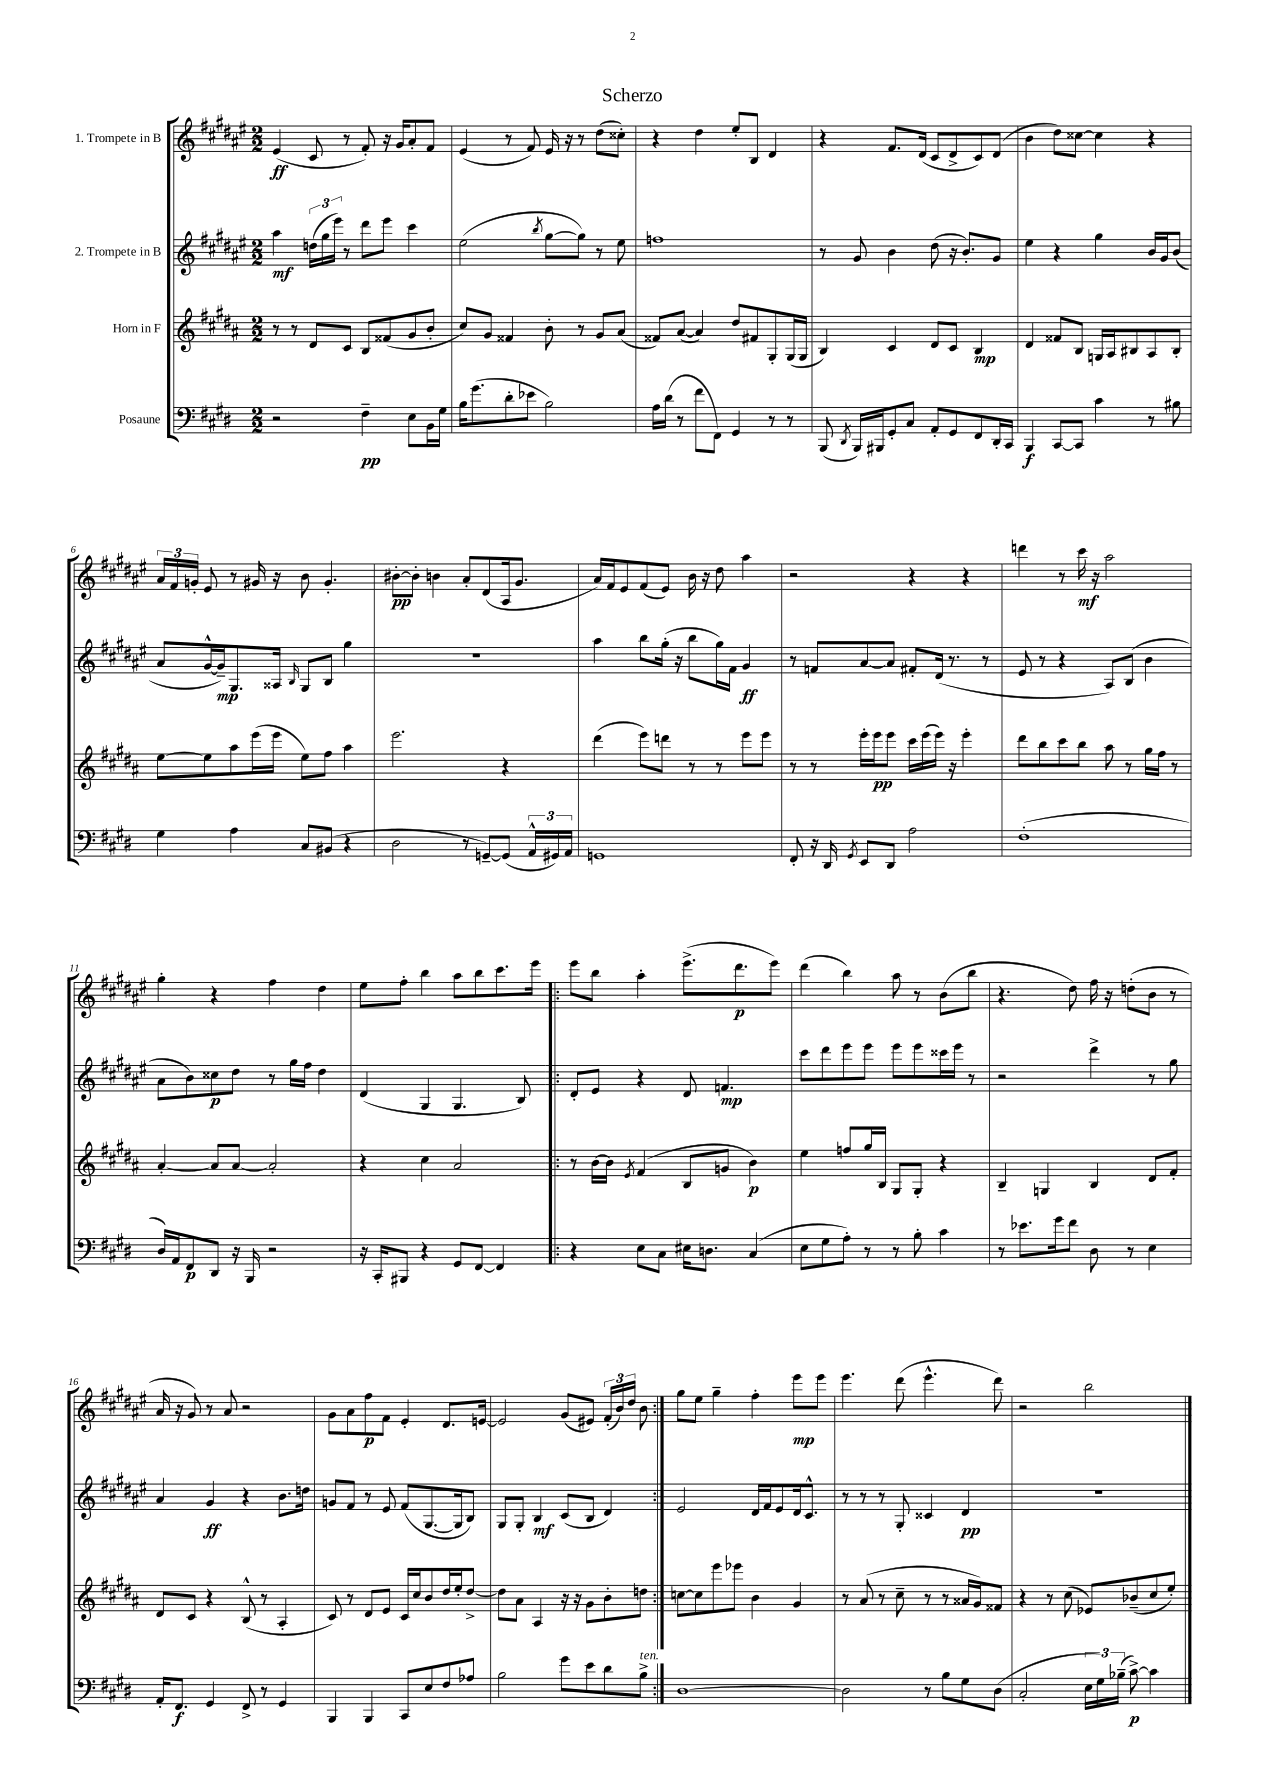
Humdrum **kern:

**kern	**kern	**kern	**kern
*staff4	*staff3	*staff2	*staff1
*clefF4	*clefG2	*clefG2	*clefG2
*k[f#c#g#d#]	*k[f#c#g#d#a#]	*k[f#c#g#d#a#e#]	*k[f#c#g#d#a#e#]
*M2/2	*M2/2	*M2/2	*M2/2
2r	8r	4aa#	(4e#
.	8r	.	.
.	8d#	(24dd	8c#
.	.	24gg#	.
.	.	24eee#)	.
.	8c#	8r	8r
4F#~	8B	8ddd#	8f#')
.	(8f##	8eee#	16r
.	.	.	16g#
8E	8g#	4ccc#	8a#'
16BB	8b'	.	8f#
16G#	.	.	.
=	=	=	=
16B	8cc#)	(2ee#	(4e#
(8.g#	.	.	.
.	8g#	.	.
8d#'	4f##	.	8r
8e-	.	.	8f#)
.	.	8qbb	.
2B)	8b'	[8gg#	16e#
.	.	.	16r
.	8r	8gg#])	8r
.	8g#	8r	(8dd#
.	(8a#	8ee#	8cc##')
=	=	=	=
16A	8f##)	1ff	4r
(16d#	.	.	.
8r	([8a#	.	.
8f#	4a#])	.	4dd#
8FF#)	.	.	.
4GG#	8dd#	.	8ee#'
.	8f#	.	8B
8r	8G#'	.	4d#
8r	(16G#	.	.
.	16G#	.	.
=	=	=	=
(8BBB	4B)	8r	4r
8qDD#	.	.	.
16BBB)	.	8g#	.
16BBB#	.	.	.
8GG#'	4c#	4b	8.f#
8C#	.	.	.
.	.	.	(16d#
8AA'	8d#	(8dd#	8c#
8GG#	8c#	16r	8d#^
.	.	8.b')	.
8FF#	4B	.	8c#)
16DD#'	.	8g#	(8d#
16CC#	.	.	.
=	=	=	=
4BBB	4d#	4ee#	4b
[8CC#	8f##	4r	8dd#)
8CC#]	8B	.	[8cc##
4c#	16G	4gg#	4cc##]
.	16A#	.	.
.	8B#	.	.
8r	8A#	16b	4r
.	.	16g#	.
8B#	8B#'	(8b	.
=	=	=	=
4G#	[8ee	8a#	24a#
.	.	.	24f#
.	.	.	24g'
.	8ee]	[16g#^^	8e#
.	.	16g#~])	.
4A	8aa#	8.G#	8r
.	(16eee	.	16g#
.	16eee	16A##	16r
.	.	16qqB	.
8C#	8ee)	8G#	8b
(8BB#	8ff#	8B	4.g#'
4r	4aa#	4gg#	.
=	=	=	=
2D#	2.eee	1r	[8b#'
.	.	.	8b#']
.	.	.	4b
8r	.	.	8a#'
[8GG~)	.	.	(8d#
(8GG]	4r	.	16A#
.	.	.	8.g#
24AA^^	.	.	.
24GG#)	.	.	.
24AA	.	.	.
=	=	=	=
1GG	(4ddd#	4aa#	16a#)
.	.	.	16f#
.	.	.	8e#
.	8eee)	8bb	(8f#
.	8ddd	(16gg#'	8e#)
.	.	16r	.
.	8r	8bb	16b
.	.	.	16r
.	8r	16gg#)	8dd#
.	.	16f#	.
.	8eee	4g#	4aa#
.	8eee	.	.
=	=	=	=
8FF#'	8r	8r	2r
16r	8r	8f	.
16DD#	.	.	.
8qGG#	.	.	.
8EE	16eee'	[8a#	.
.	16eee	.	.
8DD#	8eee	8a#]	.
2A	16ccc#	8f#'	4r
.	(16eee	.	.
.	16eee)	(16d#	.
.	16r	8.r	.
.	4eee'	.	4r
.	.	8r	.
=	=	=	=
(1F#'	8ddd#	8e#	4ddd
.	8bb	8r	.
.	8ccc#	4r	8r
.	8bb	.	16ccc#
.	.	.	16r
.	8aa#	8A#)	2aa#
.	8r	(8B	.
.	16gg#	4b	.
.	16ff#	.	.
.	8r	.	.
=	=	=	=
16D#)	[4a#'	8a#	4gg#'
16AA	.	.	.
8FF#	.	8b)	.
8DD#	8a#]	8cc##	4r
16r	[8a#	8dd#	.
16BBB	.	.	.
2r	2a#']	8r	4ff#
.	.	16gg#	.
.	.	16ff#	.
.	.	4dd#	4dd#
=	=	=	=
16r	4r	(4d#	8ee#
16CC#'	.	.	.
8BBB#	.	.	8ff#'
4r	4cc#	4G#	4bb
8GG#	2a#	4.G#	8aa#
[8FF#	.	.	8bb
4FF#]	.	.	8.ccc#
.	.	8B)	.
.	.	.	16eee#
=!|:	=!|:	=!|:	=!|:
4r	8r	8d#'	8eee#
.	[16b	8e#	8bb
.	16b]	.	.
.	8qe	.	.
8E	(4f#	4r	4aa#'
8C#	.	.	.
16E#	8B	8d#	(8.eee#^
8.D	.	.	.
.	8g	4.f	.
.	.	.	8.ddd#
(4C#	4b)	.	.
.	.	.	8eee#)
=	=	=	=
8E	4ee	8ccc#	(4ddd#
8G#	.	8ddd#	.
8A')	8ff	8eee#	4bb)
8r	16gg#	8eee#	.
.	16B	.	.
8r	8G#	8eee#	8aa#
8B'	8G#'	8eee#	8r
4c#	4r	16ccc##	(8b
.	.	16eee#	.
.	.	8r	8bb
=	=	=	=
8r	4B~	2r	4.r
8.e-	.	.	.
.	4G	.	.
16g#	.	.	.
8f#	.	.	8dd#)
8D#	4B	4ddd#^	16ff#
.	.	.	16r
8r	.	.	(8dd'
4E	8d#	8r	8b
.	8f#'	8gg#	8r
=	=	=	=
16AA'	8d#	4a#	16a#
8.FF#	.	.	16r
.	8c#	.	8g#)
4GG#	4r	4g#	8r
.	.	.	8a#
8FF#^	(8B^^	4r	2r
8r	8r	.	.
4GG#	4A#'	8.b	.
.	.	16dd	.
=	=	=	=
4BBB	8c#)	8g	8g#
.	8r	8f#	8a#
4BBB	8d#	8r	8ff#
.	8e	8e#	8f#
8CC#	16c#	(8f#	4e#'
.	16cc#	.	.
8E	8b	[8.G#	.
8F#	16dd#	.	8.d#
.	16ee'	16G#]	.
8A-	[8dd#^	8B)	.
.	.	.	[16e
=	=	=	=
2B	8dd#]	8G#	2e]
.	8a#	8G#'	.
.	4A#	4B	.
8g#	16r	(8c#	(8g#
.	16r	.	.
8e	8g#	8B	8e#)
8d#	8b'	4d#)	(24f#'
.	.	.	24b)
.	.	.	24dd#
8B^	8dd	.	8b
=:|!	=:|!	=:|!	=:|!
[1D#	[8cc	2e#	8gg#
.	8cc]	.	8ee#
.	8eee	.	4gg#~
.	8eee-	.	.
.	4b	16d#	4ff#'
.	.	16f#	.
.	.	8e#	.
.	4g#	16d#	8eee#
.	.	8.c#^^	.
.	.	.	8eee#
=	=	=	=
2D#]	8r	8r	4.eee#
.	(8a#	8r	.
.	8r	8r	.
.	8cc#~	8G#'	(8ddd#
8r	8r	4c##	4.eee#^^
8B	8r	.	.
8G#	16a##	4d#	.
.	16g#)	.	.
(8D#	8f##	.	8ddd#)
=	=	=	=
2C#'	4r	1r	2r
.	8r	.	.
.	(8cc#	.	.
24E	8e-)	.	2bb
24G#)	.	.	.
(24B-~	.	.	.
[8c#^)	(8b-~	.	.
4c#]	8cc#	.	.
.	8ee')	.	.
==	==	==	==
*-	*-	*-	*-
